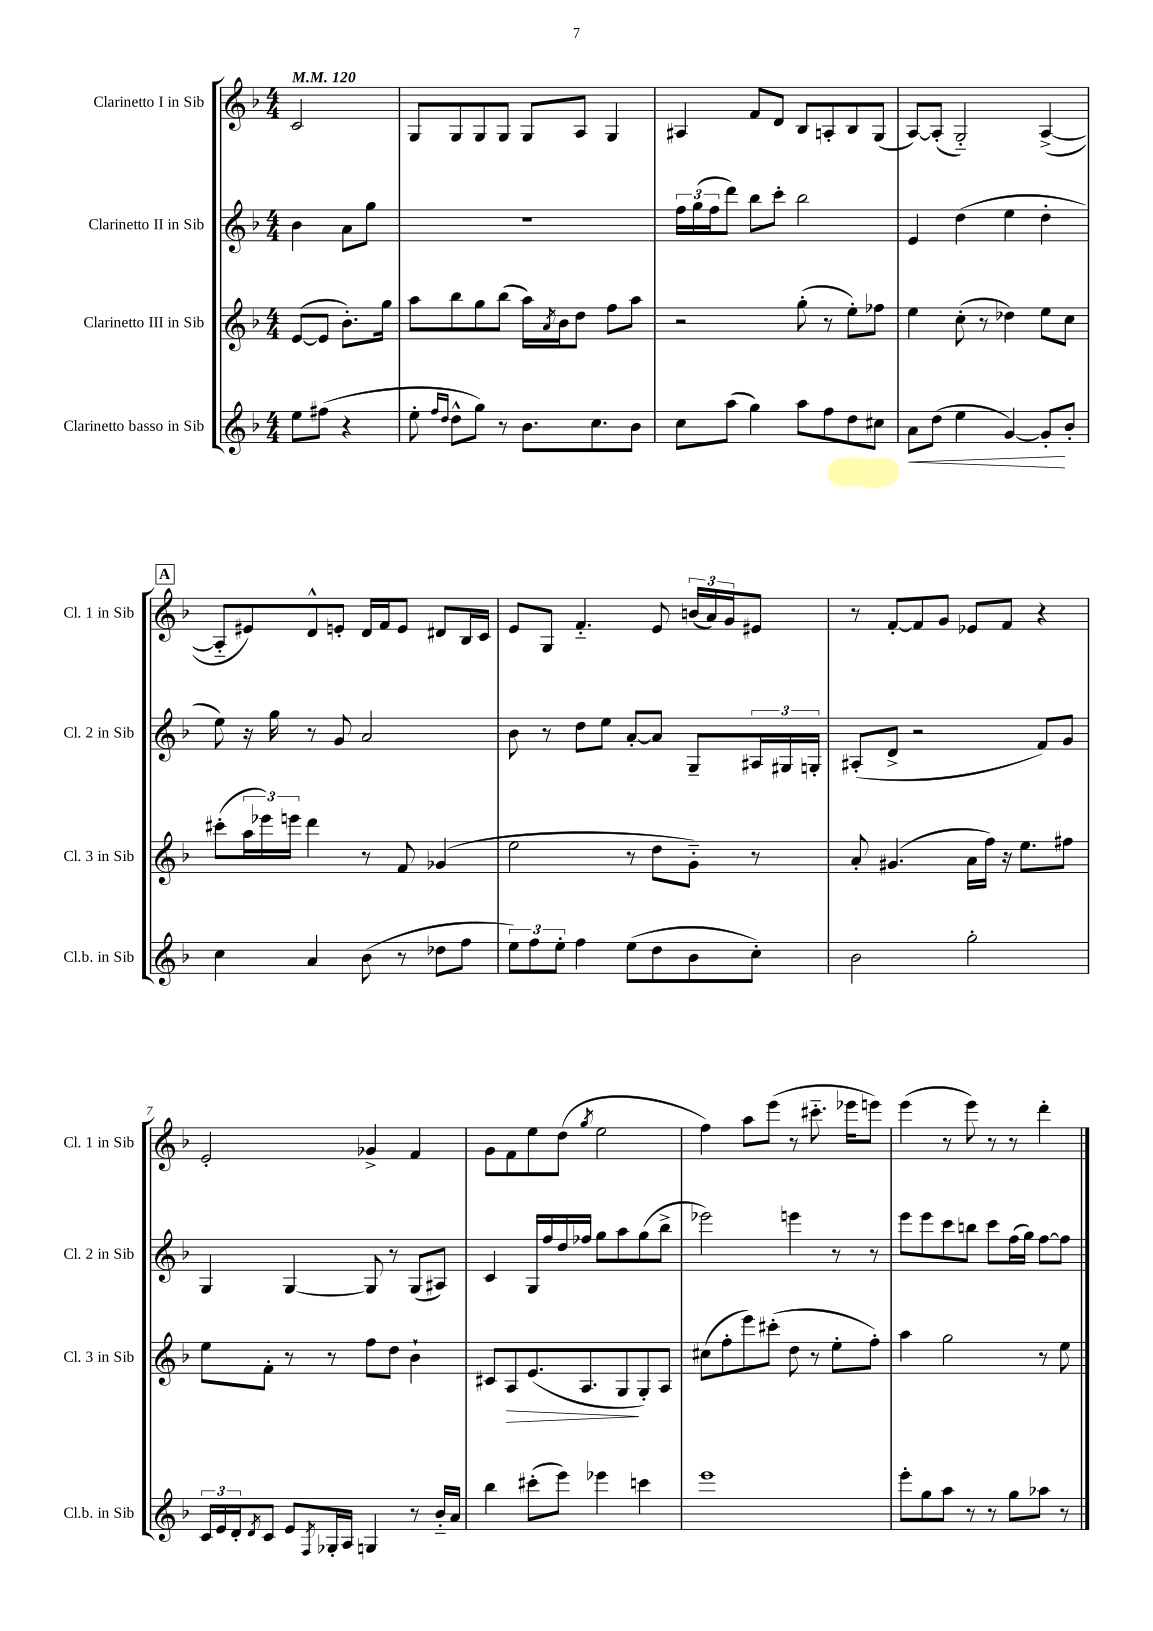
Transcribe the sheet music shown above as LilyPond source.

<<
\new StaffGroup <<
\new Staff = "s0" \with { instrumentName = "Clarinetto I in Sib" shortInstrumentName = "Cl. 1 in Sib" } {
    \clef treble \key f \major \numericTimeSignature \time 4/4 \partial 2 \tempo 4 = 120
    c'2 |
    g8 g8 g8 g8 g8 a8 g4 |
    ais4 f'8 d'8 bes8 a8-. bes8 g8( |
    a8~) a8-.( g2-_) a4~->( |
    \mark \markup { \box "A" } a8-_ eis'8) d'8-^ e'8-. d'16 f'16 e'8 dis'8 bes16 c'16 |
    e'8 g8 f'4.-_ e'8 \tuplet 3/2 { b'16( a'16) g'16 } eis'8 |
    r8 f'8~-. f'8 g'8 ees'8 f'8 r4 |
    e'2-. ges'4-> f'4 |
    g'8 f'8 e''8 d''8( \acciaccatura { g''8 } e''2 |
    f''4) a''8 e'''8( r8 cis'''8.-_ ees'''16 e'''8) |
    e'''4( r8 e'''8) r8 r8 d'''4-. \bar "|." |
}
\new Staff = "s1" \with { instrumentName = "Clarinetto II in Sib" shortInstrumentName = "Cl. 2 in Sib" } {
    \clef treble \key f \major \numericTimeSignature \time 4/4 \partial 2
    bes'4 a'8 g''8 |
    R1 |
    \tuplet 3/2 { f''16 g''16( f''16 } d'''8) bes''8 c'''8-. bes''2 |
    e'4 d''4( e''4 d''4-. |
    \mark \markup { \box "A" } e''8) r16 g''16 r8 g'8 a'2 |
    bes'8 r8 d''8 e''8 a'8~-. a'8 g8-- \tuplet 3/2 { ais16 gis16 g16-. } |
    ais8-.( d'8-> r2 f'8) g'8 |
    g4 g4~ g8 r8 g8( ais8) |
    c'4 g16 f''16 d''16 fes''16 g''8 a''8 g''8( bes''8-> |
    ees'''2) e'''4 r8 r8 |
    e'''8 e'''8 c'''8 b''8 c'''8 f''16( g''16) f''8~ f''8 \bar "|." |
}
\new Staff = "s2" \with { instrumentName = "Clarinetto III in Sib" shortInstrumentName = "Cl. 3 in Sib" } {
    \clef treble \key f \major \numericTimeSignature \time 4/4 \partial 2
    e'8~( e'8 bes'8.-.) g''16 |
    a''8 bes''8 g''8 bes''8( a''16) \acciaccatura { a'8 } bes'16 d''8 f''8 a''8 |
    r2 g''8-.( r8 e''8-.) fes''8 |
    e''4 c''8-.( r8 des''4) e''8 c''8 |
    \mark \markup { \box "A" } cis'''8-.( \tuplet 3/2 { a''16 ees'''16) e'''16 } d'''4 r8 f'8 ges'4( |
    e''2 r8 d''8 g'8-_) r8 |
    a'8-. gis'4.( a'16 f''16) r16 e''8. fis''8 |
    e''8 f'8-. r8 r8 f''8 d''8 bes'4-! |
    cis'8 a8\> e'8.( a8. g8\! g8-.) a8 |
    cis''8( f''8-. e'''8) cis'''8-.( d''8 r8 e''8-. f''8-.) |
    a''4 g''2 r8 e''8 \bar "|." |
}
\new Staff = "s3" \with { instrumentName = "Clarinetto basso in Sib" shortInstrumentName = "Cl.b. in Sib" } {
    \clef treble \key f \major \numericTimeSignature \time 4/4 \partial 2
    e''8 fis''8( r4 |
    e''8-. \grace { f''16 d''16 } d''8-^ g''8) r8 bes'8. c''8. bes'8 |
    c''8 a''8( g''4) a''8 f''8 d''8 cis''8 |
    a'8\< d''8( e''4 g'4~) g'8-.\! bes'8-. |
    \mark \markup { \box "A" } c''4 a'4 bes'8( r8 des''8 f''8 |
    \tuplet 3/2 { e''8) f''8 e''8-. } f''4 e''8( d''8 bes'8 c''8-.) |
    bes'2 g''2-. |
    \tuplet 3/2 { c'16 e'16 d'16-. } \acciaccatura { d'8 } c'8 e'8 \acciaccatura { f8 } ges16-. a16 g4 r8 bes'16-_ a'16 |
    bes''4 cis'''8-.( e'''8) ees'''4 c'''4 |
    e'''1 |
    e'''8-. g''8 a''8 r8 r8 g''8 aes''8 r8 \bar "|." |
}
>>
>>
